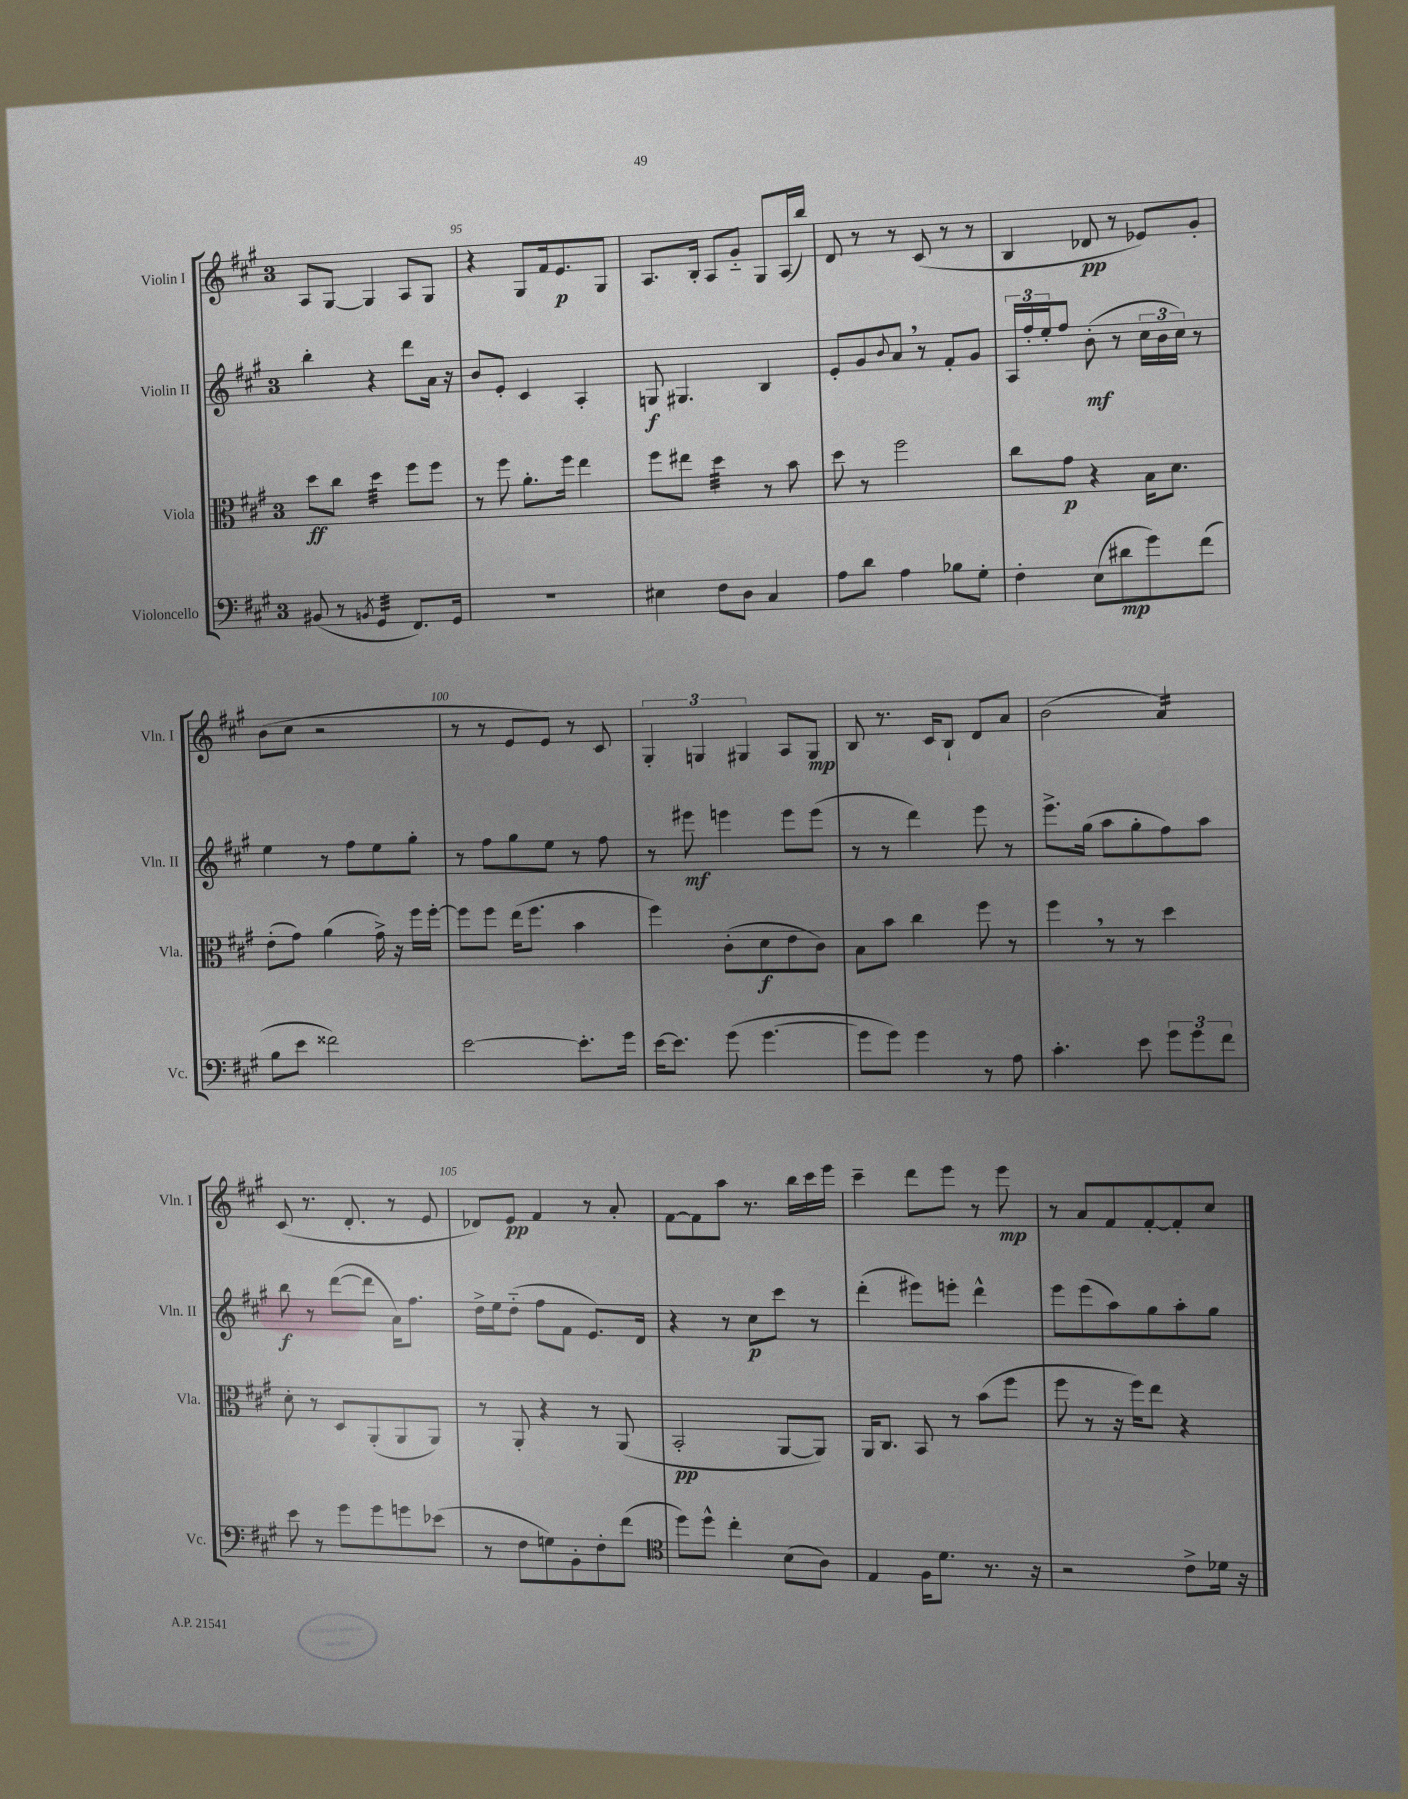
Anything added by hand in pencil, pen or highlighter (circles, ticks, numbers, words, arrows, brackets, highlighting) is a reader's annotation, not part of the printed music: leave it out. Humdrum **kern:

**kern	**kern	**kern	**kern
*staff4	*staff3	*staff2	*staff1
*clefF4	*clefC3	*clefG2	*clefG2
*k[f#c#g#]	*k[f#c#g#]	*k[f#c#g#]	*k[f#c#g#]
*M3/4	*M3/4	*M3/4	*M3/4
(8BB#	8dd	4bb'	8A
8r	8cc#	.	[8G#
8qBB	.	.	.
4GG#	4dd	4r	4G#]
8.FF#)	8ff#	8ddd	8A
.	8ff#	16a	8G#
16GG#	.	16r	.
=	=	=	=
2.r	8r	8b	4r
.	8ff#	8e'	.
.	8.a'	4c#	8G#
.	.	.	16f#
.	16ff#	.	8.e
.	4ee	4A'	.
.	.	.	8G#
=	=	=	=
4E#	8ff#	8G	8.A
.	8ee#	4.G#	.
.	.	.	16B'
8F#	4dd	.	8A
8D	.	.	8g#'~
4C#	8r	4B	8G#
.	8b	.	(16A
.	.	.	16bb)
=	=	=	=
8A	8dd	8e'	8d
8d	8r	8g#	8r
.	.	8qqb	.
4A	2ff#	8a	8r
.	.	8r	(8c#
8B-	.	8f#'	8r
8G#'	.	8g#	8r
=	=	=	=
4F#'	8cc#	24A	4B
.	.	24ff#'	.
.	.	24ee'	.
.	8g#	8ff#	.
(8E	4r	(8b'	8d-
8d#	.	8r	8r
8g#)	16B	24cc#	8e-)
.	.	24b	.
.	8.d	.	.
.	.	24cc#)	.
(8f#	.	8r	8g#'
=	=	=	=
8B	(8e'	4ee	(8b
8e	8g#)	.	8cc#
2f##)	(4a	8r	2r
.	.	8ff#	.
.	16g#^)	8ee	.
.	16r	.	.
.	16ff#	8gg#'	.
.	[16ff#'	.	.
=	=	=	=
[2e	8ff#]	8r	8r
.	8ff#	8ff#	8r
.	(16ee	8gg#	8e
.	8.ff#	.	.
.	.	8ee	8e)
8.e']	4b	8r	8r
.	.	8ff#	8c#
16g#	.	.	.
=	=	=	=
[16e	4ff#)	8r	6G#'
8.e]	.	.	.
.	.	8eee#	.
.	.	.	6G
(8g#	(8c#'	4eee	.
.	.	.	6G#
[4.g#	8d	.	.
.	8e	8eee	8A
.	8c#)	(8eee	8G#
=	=	=	=
8g#]	8B	8r	8B
8g#)	8b	8r	8.r
4g#	4cc#	4ddd)	.
.	.	.	16c#
.	.	.	8B`
8r	8ff#	8eee	8d
8A	8r	8r	8a
=	=	=	=
4.c#'	4ff#	8.eee^	(2b
.	.	(16gg#	.
.	8r	8aa	.
8e	8r	8gg#'	.
12g#	4dd	8ff#)	4a)
12g#	.	.	.
.	.	8aa	.
12f#	.	.	.
=	=	=	=
8e	8d'	8bb	(8c#
8r	8r	8r	8.r
8g#	8D	([8ddd	.
.	.	.	8.d'
8g#	(8AA'	8ddd]	.
8g	8AA	16a)	8r
.	.	8.ff#	.
(8e-	8AA)	.	8e
=	=	=	=
8r	8r	16dd^	8d-)
.	.	16ee	.
8F#	8AA'	(8dd'~	8e
8G)	4r	8ff#	4f#
8BB'	.	8f#	.
8F#'	8r	8.e)	8r
(8f#	(8AA	.	8a'
.	.	16d	.
=	=	=	=
*clefC4	*	*	*
8dd)	2BB'	4r	[8f#
8dd^^	.	.	8f#]
4cc#'	.	8r	8aa
.	.	8cc#	8.r
(8B	[8AA	8ccc#	.
.	.	.	16bb
8A)	8AA])	8r	16ccc#
.	.	.	16eee
=	=	=	=
4E	16AA	(4ddd'	4ccc#~
.	8.C#	.	.
16F#	8BB	8eee#)	8ddd
8.d	.	.	.
.	8r	8eee'	8eee
8.r	(8b	4ddd^^	8r
.	8ff#	.	8eee
16r	.	.	.
=	=	=	=
2r	8ff#	8eee	8r
.	8r	(8eee	8a
.	16r	8aa)	8f#
.	16ff#)	.	.
.	8ee	8gg#	[8f#'
8c#^	4r	8aa'	8f#']
16d-	.	8gg#	8cc#
16r	.	.	.
==	==	==	==
*-	*-	*-	*-
